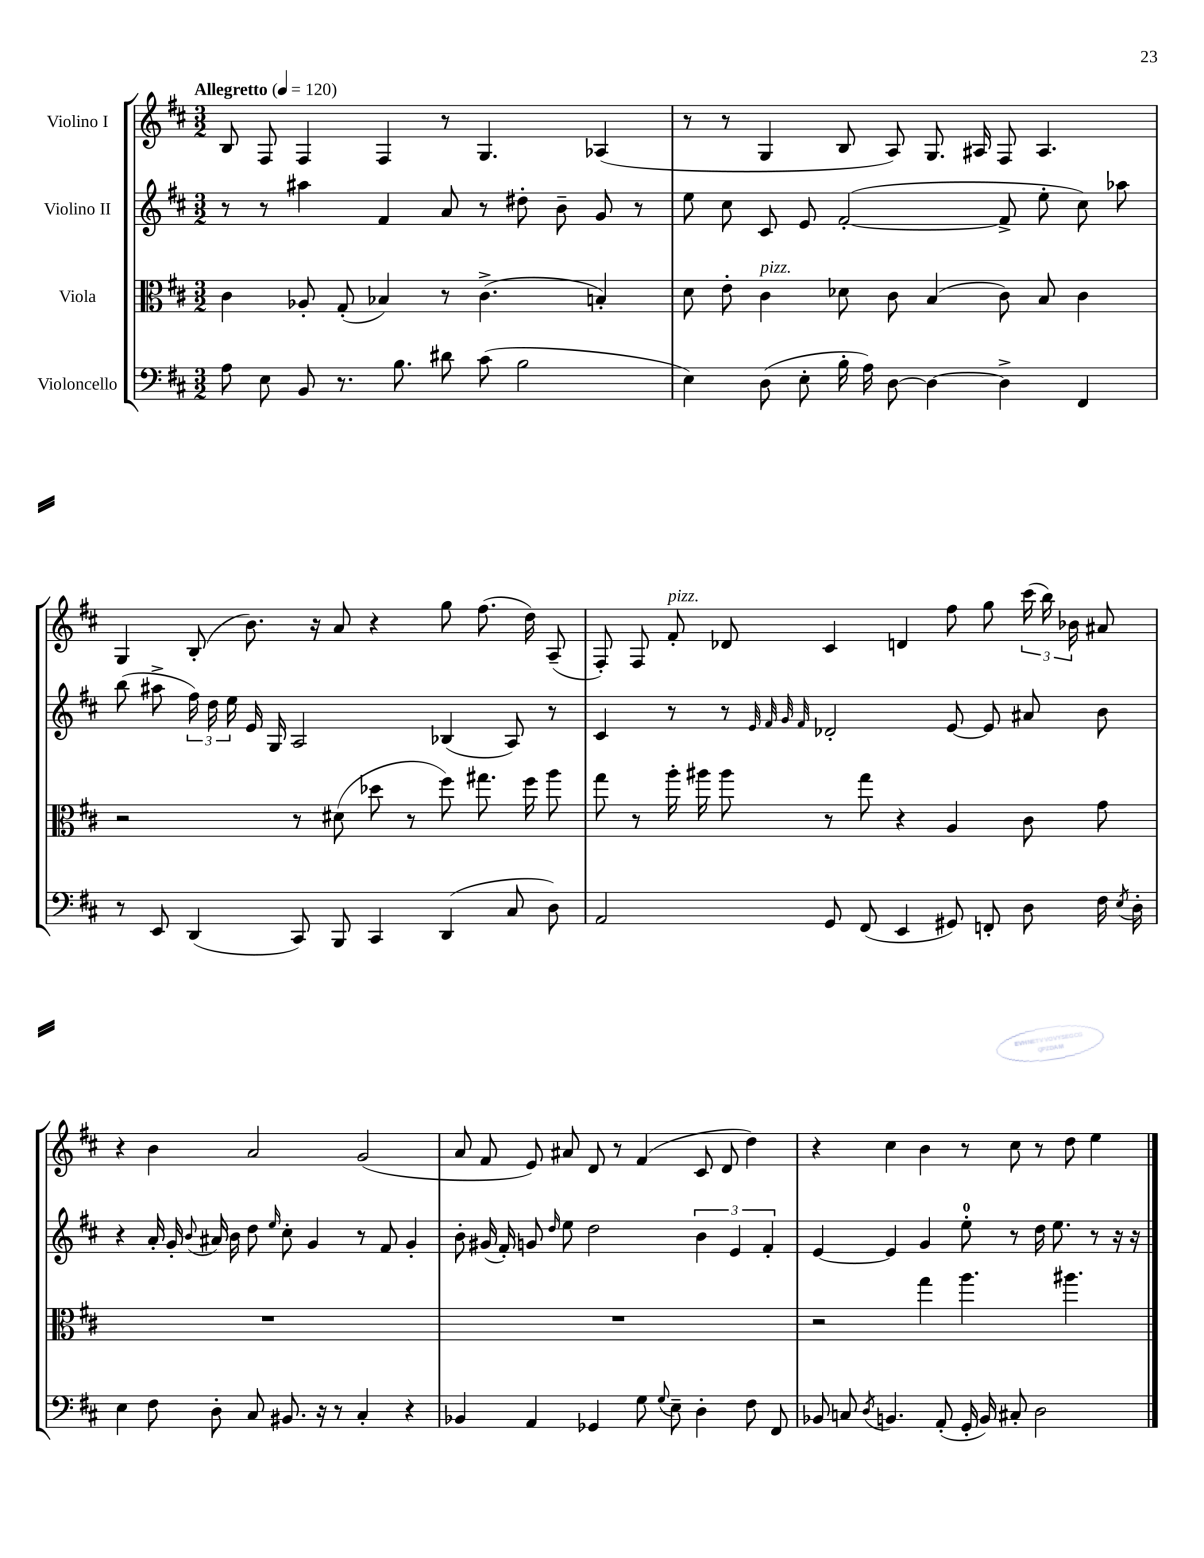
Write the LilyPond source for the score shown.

<<
\new StaffGroup <<
\new Staff = "s0" \with { instrumentName = "Violino I" } {
    \clef treble \key d \major \numericTimeSignature \time 3/2 \tempo "Allegretto" 4 = 120
    \autoBeamOff b8 fis8 fis4 fis4 r8 g4. aes4( |
    r8 r8 g4 b8 a8) g8. ais16 fis8 ais4. |
    g4 b8-.( b'8.) r16 a'8 r4 g''8 fis''8.( d''16) a8--( |
    fis8-.) fis8 fis'8-.^\markup { \italic "pizz." } des'8 cis'4 d'4 fis''8 g''8 \tuplet 3/2 { cis'''16( b''16) bes'16 } ais'8 |
    r4 b'4 a'2 g'2( |
    a'8 fis'8 e'8) ais'8 d'8 r8 fis'4( cis'8 d'8 d''4) |
    r4 cis''4 b'4 r8 cis''8 r8 d''8 e''4 \bar "|." |
}
\new Staff = "s1" \with { instrumentName = "Violino II" } {
    \clef treble \key d \major \numericTimeSignature \time 3/2
    \autoBeamOff r8 r8 ais''4 fis'4 a'8 r8 dis''8-. b'8-- g'8 r8 |
    e''8 cis''8 cis'8 e'8 fis'2~-.( fis'8-> e''8-. cis''8) aes''8 |
    b''8( ais''8-> \tuplet 3/2 { fis''16) d''16 e''16 } e'16 g16 a2 bes4( a8) r8 |
    cis'4 r8 r8 \grace { e'32 fis'32 g'32 fis'32 } des'2-. e'8~ e'8 ais'8 b'8 |
    r4 a'16-. g'16-. \appoggiatura { b'8 } ais'16 b'16 d''8 \grace { e''16 } cis''8-. g'4 r8 fis'8 g'4-. |
    b'8-. gis'16( fis'16-.) g'8 \grace { d''16 } e''8 d''2 \tuplet 3/2 { b'4 e'4 fis'4-. } |
    e'4~ e'4 g'4 e''8-0-. r8 d''16 e''8. r8 r16 r16 \bar "|." |
}
\new Staff = "s2" \with { instrumentName = "Viola" } {
    \clef alto \key d \major \numericTimeSignature \time 3/2
    \autoBeamOff cis'4 aes8-. g8-.( bes4) r8 cis'4.->( b4-.) |
    d'8 e'8-. cis'4^\markup { \italic "pizz." } des'8 cis'8 b4( cis'8) b8 cis'4 |
    r2 r8 dis'8( des''8 r8 fis''8) gis''8. fis''16 a''8 |
    g''8 r8 a''16-. ais''16 ais''8 r8 g''8 r4 a4 cis'8 g'8 |
    R1. |
    R1. |
    r2 g''4 a''4. ais''4. \bar "|." |
}
\new Staff = "s3" \with { instrumentName = "Violoncello" } {
    \clef bass \key d \major \numericTimeSignature \time 3/2
    \autoBeamOff a8 e8 b,8 r8. b8. dis'8 cis'8( b2 |
    e4) d8( e8-. b16-. a16) d8~ d4~ d4-> fis,4 |
    r8 e,8 d,4( cis,8) b,,8 cis,4 d,4( cis8 d8) |
    a,2 g,8 fis,8( e,4 gis,8) f,8-. d8 fis16 \acciaccatura { e8 } d16-. |
    e4 fis8 d8-. cis8 bis,8. r16 r8 cis4-. r4 |
    bes,4 a,4 ges,4 g8 \appoggiatura { g8 } e8-- d4-. fis8 fis,8 |
    bes,8 c8 \acciaccatura { d8 } b,4. a,8-.( g,16-. b,16) cis8-. d2 \bar "|." |
}
>>
>>
\layout { \context { \Score \remove "Bar_number_engraver" } }
